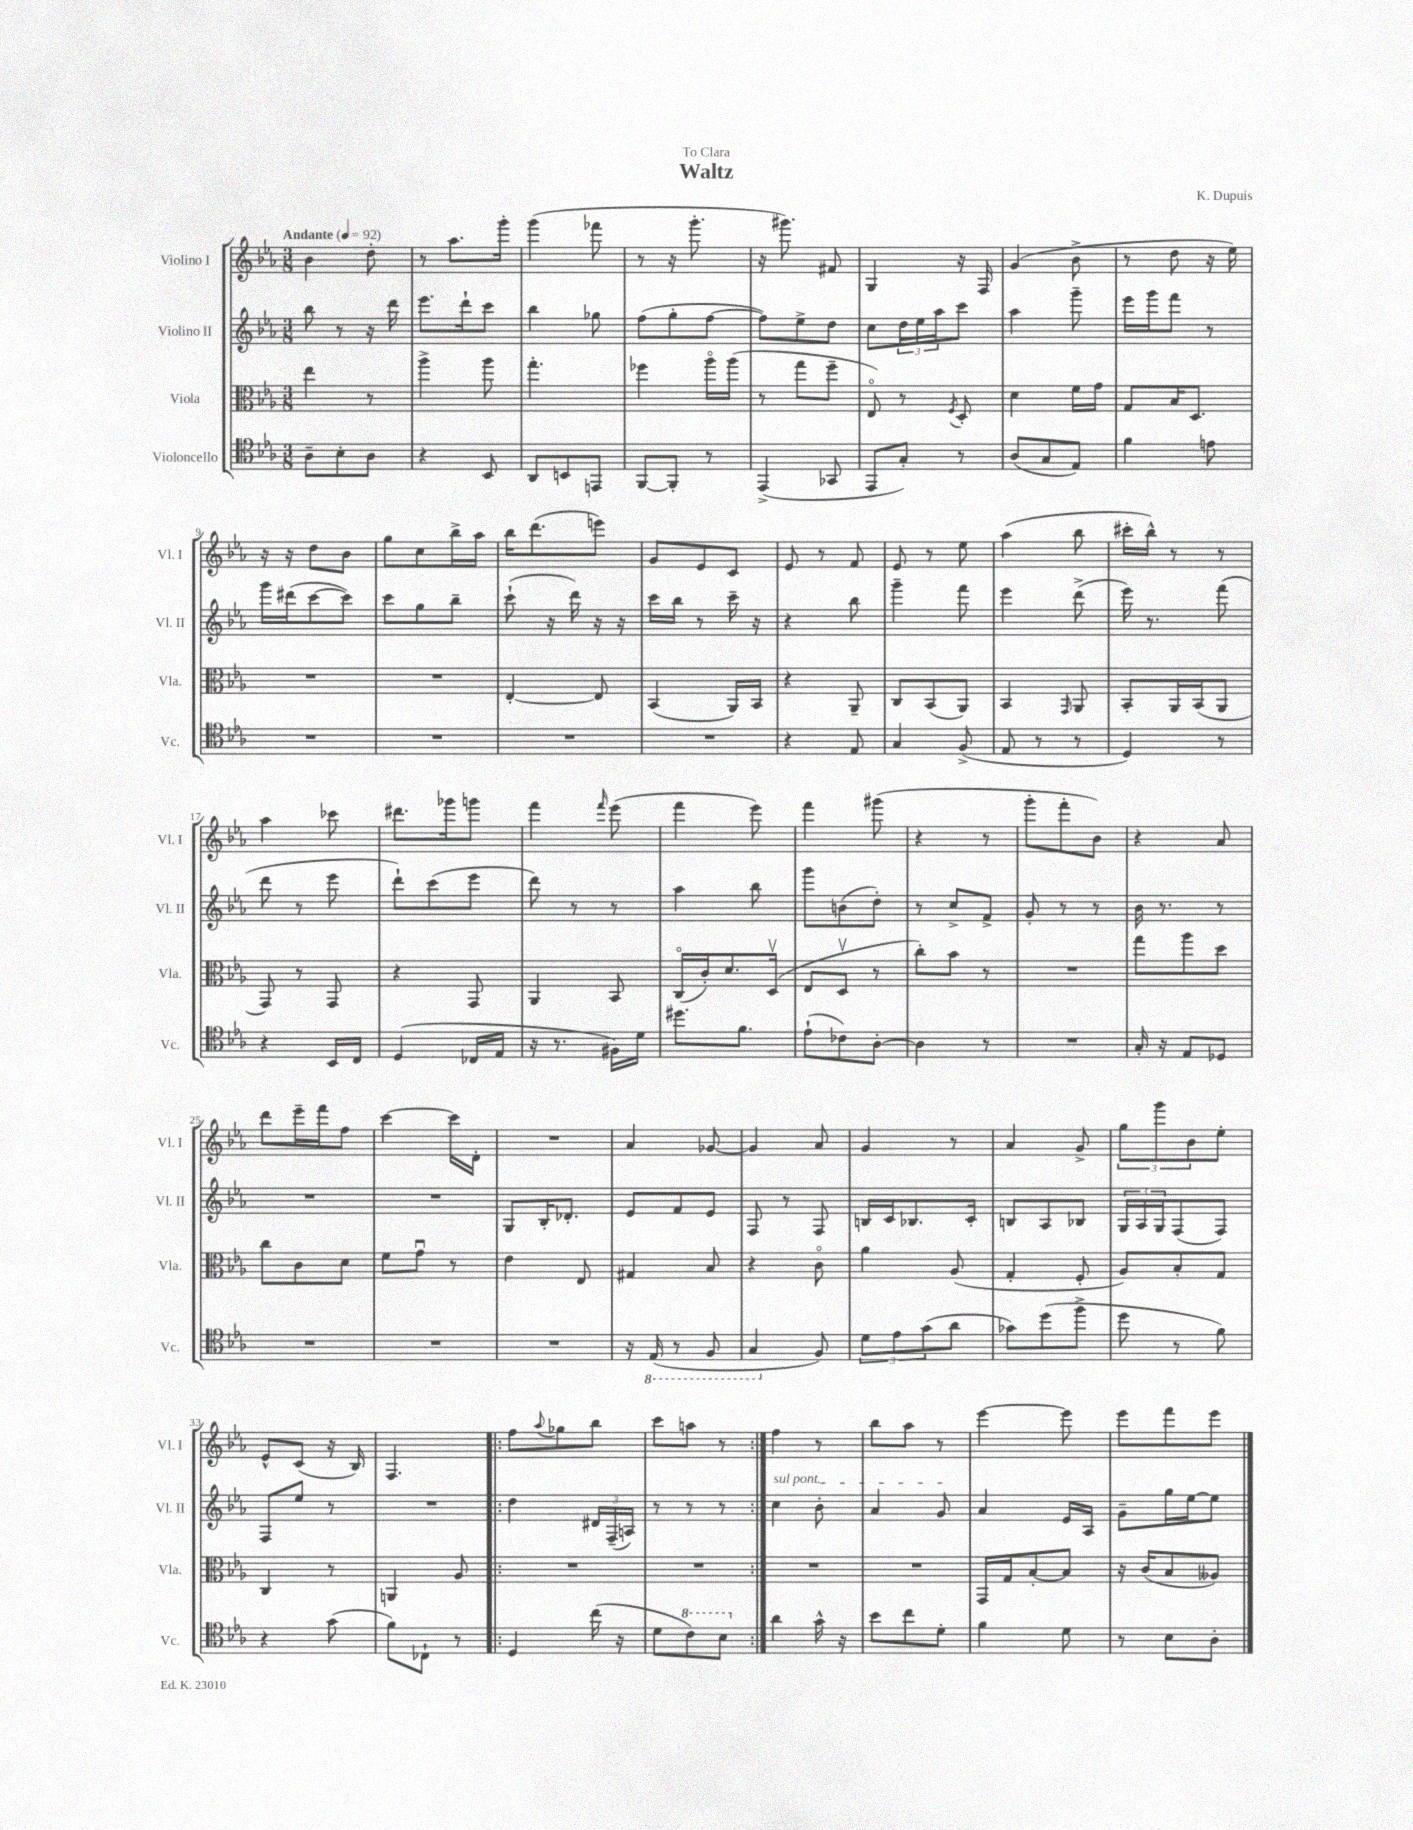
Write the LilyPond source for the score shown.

\header { title = "Waltz" composer = "K. Dupuis" dedication = "To Clara" }
<<
\new StaffGroup <<
\new Staff = "s0" \with { instrumentName = "Violino I" shortInstrumentName = "Vl. I" } {
    \clef treble \key ees \major \numericTimeSignature \time 3/8 \tempo "Andante" 4 = 92
    bes'4 d''8-. |
    r8 aes''8. g'''16-. |
    g'''4( fes'''8 |
    r8 r16 g'''8.-. |
    r16 gis'''8.) fis'8 |
    g4 r16 f16 |
    g'4( bes'8-> |
    r8 d''8 r16 ees''16) |
    r16 r16 d''8 bes'8 |
    g''8 c''8 bes''16-> aes''16 |
    bes''16 d'''8.( e'''8) |
    g'8 ees'8 c'8 |
    ees'8 r8 f'8 |
    ees'8 r8 ees''8 |
    aes''4( bes''8 |
    cis'''16-. bes''16-^) r8 r8 |
    aes''4 ces'''8 |
    dis'''8. ges'''16 g'''8 |
    f'''4 \grace { f'''16 } ees'''8( |
    f'''4 ees'''8) |
    f'''4 gis'''8( |
    r4 r8 |
    g'''8-. f'''8-. bes'8) |
    r4 aes'8 |
    d'''8 ees'''16-- f'''16 f''8 |
    c'''4~ c'''16 d'16-. |
    R4. |
    aes'4 ges'8~ |
    ges'4 aes'8 |
    g'4 r8 |
    aes'4 g'8-> |
    \tuplet 3/2 { g''8 g'''8 bes'8 } ees''8-. |
    ees'8-^ c'8( r16 bes16) |
    f4. |
    \repeat volta 2 { f''8 \appoggiatura { aes''8 } ges''8 bes''8 |
    c'''8 a''8 r8 | }
    f''4 r8 |
    bes''8 aes''8 r8 |
    ees'''4~ ees'''8 |
    ees'''8 f'''8 ees'''8 \bar "|." |
}
\new Staff = "s1" \with { instrumentName = "Violino II" shortInstrumentName = "Vl. II" } {
    \clef treble \key ees \major \numericTimeSignature \time 3/8
    bes''8 r8 r16 d'''16 |
    ees'''8. d'''16-! c'''8 |
    bes''4 ges''8 |
    f''8( g''8-. f''8~ |
    f''8) ees''8-> d''8 |
    c''8 \tuplet 3/2 { d''16 ees''16 aes''16 } c'''8 |
    aes''4 g'''8-- |
    ees'''16 g'''16 f'''8 r8 |
    g'''16 dis'''16( c'''8~ c'''8) |
    c'''8 g''8 bes''8-- |
    c'''8-!( r16 d'''16) r16 r16 |
    c'''16 bes''16 r8 c'''16-- r16 |
    r4 bes''8 |
    g'''4-- f'''8 |
    ees'''4 d'''8->( |
    ees'''16) r8. f'''8( |
    d'''8 r8 ees'''8 |
    d'''8-!) c'''8( ees'''8 |
    d'''8) r8 r8 |
    aes''4 bes''8 |
    g'''8 b'8( d''8-.) |
    r8 c''8-> f'8-> |
    g'8-. r8 r8 |
    bes'16 r8. r8 |
    R4. |
    R4. |
    g8 bes16-. des'8.-. |
    ees'8 f'8 ees'8 |
    f8 r8 f8 |
    b16 c'16 bes8. c'16-. |
    b8 aes8 bes8 |
    \tuplet 3/2 { g16 aes16 g16 } f8( f8) |
    f8 ees''8 r8 |
    R4. |
    \repeat volta 2 { d''4 \tuplet 3/2 { dis'16 f16--( a16) } |
    r8 r8 r8 | }
    \once \override TextSpanner.bound-details.left.text = \markup { \italic "sul pont." } c''4\startTextSpan bes'8-. |
    aes'4 g'8\stopTextSpan |
    aes'4 ees'16 aes16 |
    g'8-- g''16 ees''16~ ees''8 \bar "|." |
}
\new Staff = "s2" \with { instrumentName = "Viola" shortInstrumentName = "Vla." } {
    \clef alto \key ees \major \numericTimeSignature \time 3/8
    ees''4 r8 |
    aes''4-> aes''8 |
    g''4.-. |
    fes''4 aes''16\flageolet aes''16( |
    r8 g''8 f''8-- |
    ees8\flageolet) r8 \acciaccatura { f8 } d8-. |
    d'4 f'16 g'16 |
    g8 bes16 d8. |
    R4. |
    R4. |
    ees4~-. ees8 |
    bes,4( aes,16) bes,16 |
    r4 aes,8-- |
    c8 bes,8( aes,8) |
    bes,4 \grace { g,16 } aes,8 |
    bes,8-. aes,16 bes,16( aes,8 |
    g,8) r8 g,8 |
    r4 g,8 |
    aes,4 bes,8 |
    c16\flageolet( c'16-.) d'8. d16\upbow( |
    ees8 d8\upbow r8 |
    c''8-.) bes'8 r8 |
    R4. |
    g''8 aes''8 d''8 |
    c''8 c'8 d'8 |
    f'8 g'8\downbow r8 |
    ees'4 ees8 |
    gis4 bes8 |
    r4 c'8\flageolet |
    aes'4 aes8( |
    g4-. f8-. |
    aes8) bes8-. g8 |
    c4 r8 |
    a,4 aes8 |
    \repeat volta 2 { R4. |
    R4. | }
    R4. |
    R4. |
    g,16 g16 bes8~-. bes8 |
    r16 c'16( bes8 aeses8) \bar "|." |
}
\new Staff = "s3" \with { instrumentName = "Violoncello" shortInstrumentName = "Vc." } {
    \clef tenor \key ees \major \numericTimeSignature \time 3/8
    aes8-- bes8-. aes8 |
    r4 bes,8 |
    aes,8 b,8 e,8 |
    f,8~ f,8-. r8 |
    ees,4->( ges,8 |
    ees,8 g8-.) r8 |
    aes8( g8 ees8) |
    f'4 e'8 |
    R4. |
    R4. |
    R4. |
    R4. |
    r4 ees8 |
    g4 f8->( |
    ees8 r8 r8 |
    d4) r8 |
    r4 bes,16 c16 |
    d4( ces16 ees16 |
    r16 r8. fis16) d'16 |
    dis''8. f'8. |
    ees'8-!( ces'8) aes8~-. |
    aes4 r8 |
    R4. |
    g16-. r16 ees8 des8 |
    R4. |
    R4. |
    R4. |
    r16 \ottava #-1 ees,16( r8 f,8 |
    g,4 \ottava #0 f8) |
    \tuplet 3/2 { d'8 ees'8 g'8( } aes'8 |
    ges'8) d''8( f''8-> |
    d''8 r8 f'8) |
    r4 g'8( |
    f'8) ces8-! r8 |
    \repeat volta 2 { d4 c''16( r16 |
    d'8 \ottava #1 c''8) bes'8 \ottava #0 | }
    aes'4 g'16-^ r16 |
    bes'8 c''8 d'8-. |
    f'4 d'8 |
    r8 bes8 aes8-. \bar "|." |
}
>>
>>
